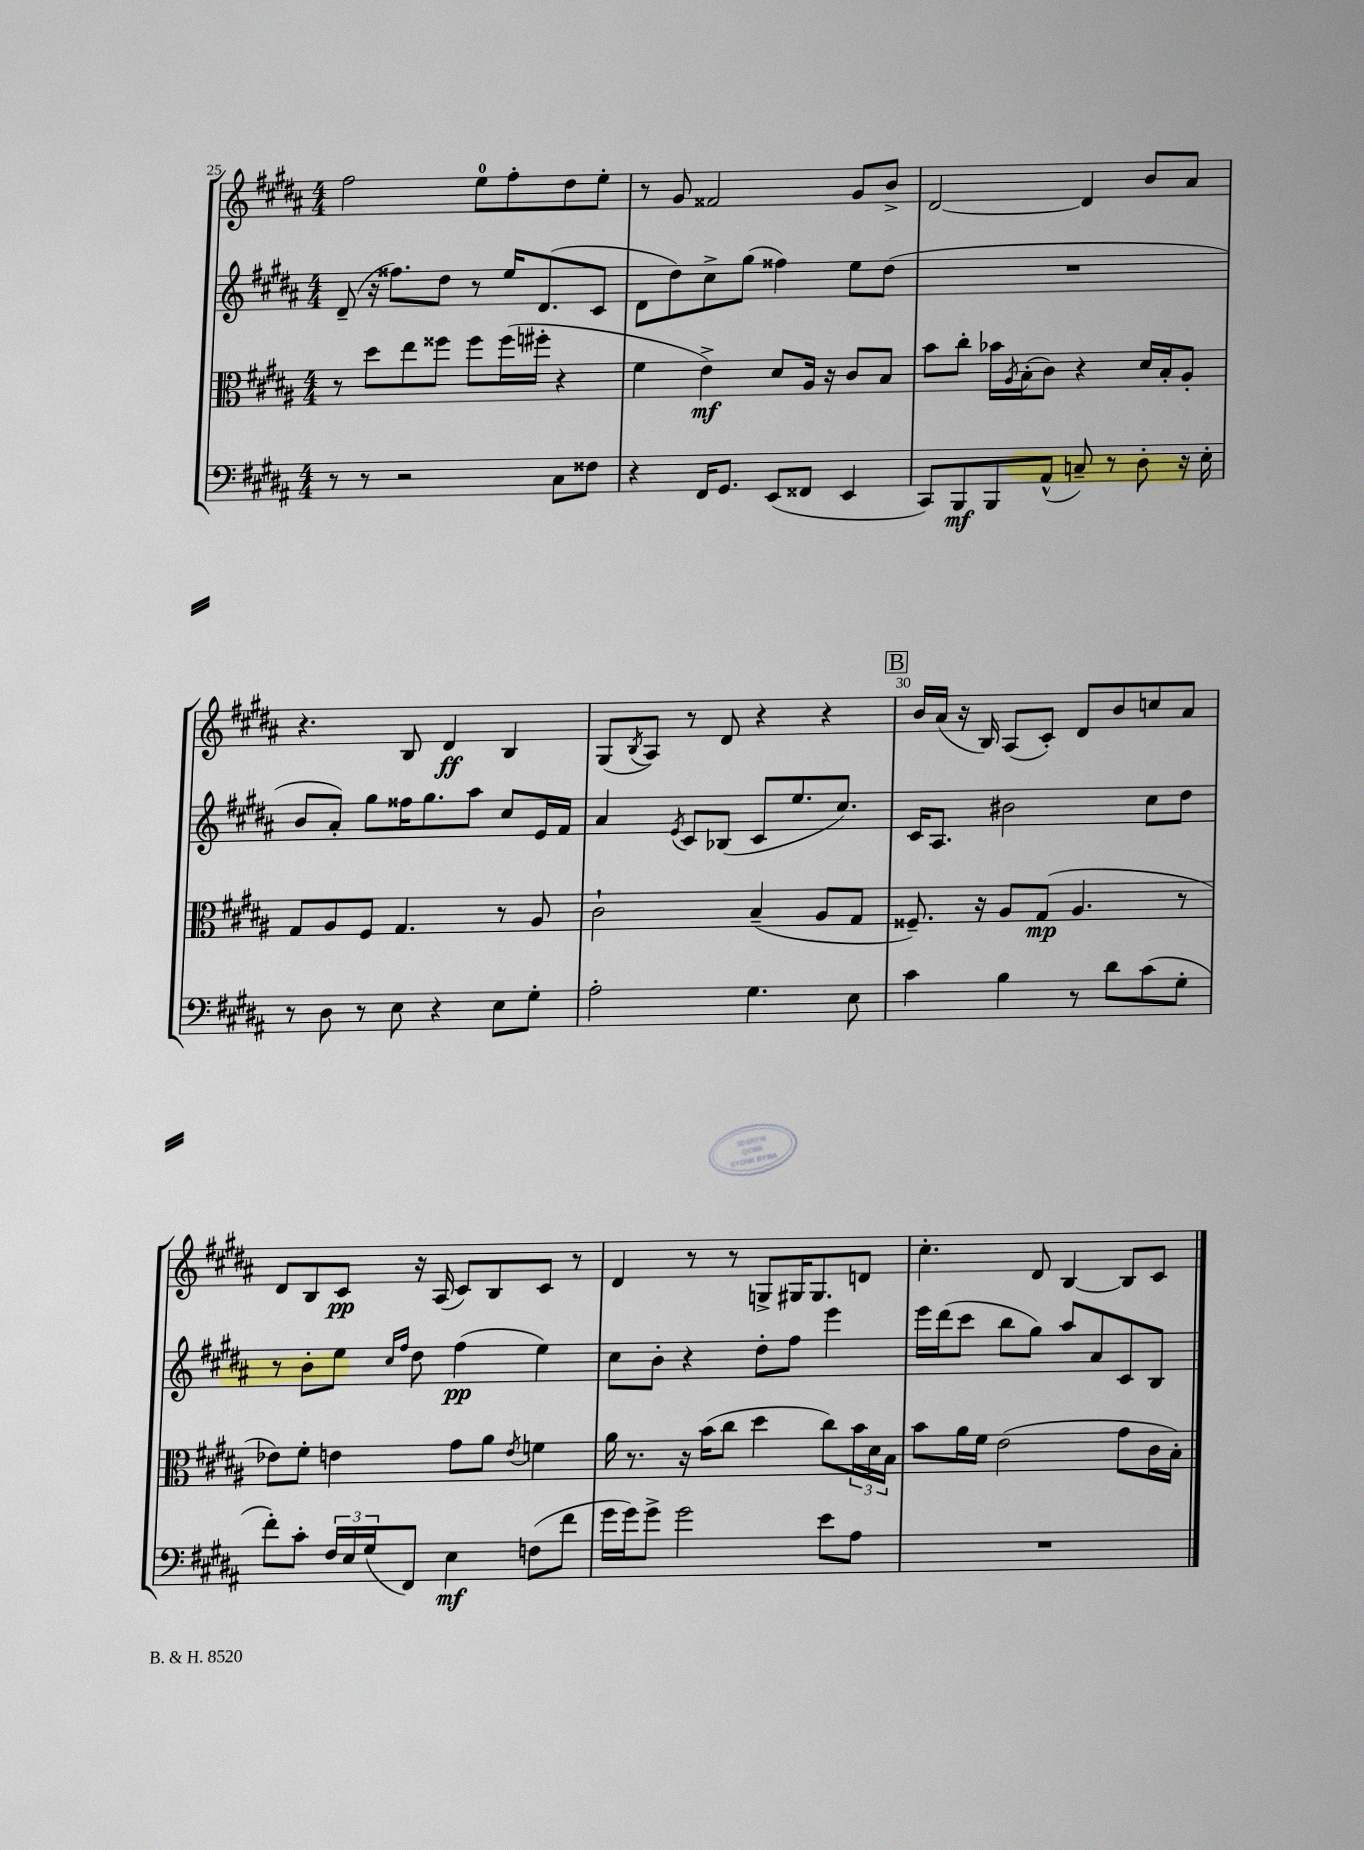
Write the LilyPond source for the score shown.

<<
\new StaffGroup <<
\new Staff = "s0" {
    \clef treble \key b \major \numericTimeSignature \time 4/4
    fis''2 e''8-0 fis''8-. dis''8 e''8-. |
    r8 gis'8 fisis'2 gis'8 b'8-> |
    dis'2~ dis'4 b'8 ais'8 |
    r4. b8 dis'4\ff b4 |
    gis8( \acciaccatura { b8 } ais8) r8 dis'8 r4 r4 |
    \mark \markup { \box "B" } b'16 ais'16( r16 b16) ais8( cis'8-.) dis'8 b'8 c''8 ais'8 |
    dis'8 b8 cis'8\pp r16 ais16( cis'8) b8 cis'8 r8 |
    dis'4 r8 r8 g8-> gis16 gis8. d'8 |
    cis''4.-. dis'8 b4~ b8 cis'8 \bar "|." |
}
\new Staff = "s1" {
    \clef treble \key b \major \numericTimeSignature \time 4/4
    dis'8--( r16 fisis''8.) dis''8 r8 e''16 dis'8.( cis'8 |
    dis'8 dis''8) cis''8-> gis''8( fisis''4) e''8 dis''8( |
    R1 |
    b'8 ais'8-.) gis''8 fisis''16 gis''8. ais''8 cis''8 e'16 fis'16 |
    ais'4 \acciaccatura { e'8 } cis'8 bes8( cis'8 e''8. cis''8.) |
    \mark \markup { \box "B" } cis'16 ais8. bis'2 cis''8 dis''8 |
    r8 b'8-. e''8 \grace { cis''16 fis''16 } dis''8 fis''4\pp( e''4) |
    cis''8 b'8-. r4 dis''8-. fis''8 e'''4 |
    e'''16 dis'''16( cis'''8 b''8 gis''8) ais''8 ais'8 cis'8 b8 \bar "|." |
}
\new Staff = "s2" {
    \clef alto \key b \major \numericTimeSignature \time 4/4
    r8 dis''8 e''8 fisis''8 fisis''8 fisis''16( fis''16-. r4 |
    fis'4 e'4->\mf) dis'8 ais16 r16 cis'8 b8 |
    b'8 cis''8-. bes'16 \acciaccatura { ais8 } b16-.( cis'8) r4 dis'16 b16-. ais8-. |
    gis8 ais8 fis8 gis4. r8 ais8 |
    cis'2-! b4--( ais8 gis8 |
    \mark \markup { \box "B" } fisis8.--) r16 ais8 gis8\mp( ais4. r8 |
    ees'8) fis'8-. e'4 gis'8 ais'8 \acciaccatura { e'8 } f'4 |
    ais'16 r8. r16 b'16( cis''8 dis''4 cis''8) \tuplet 3/2 { b'16 dis'16 b16 } |
    b'8 ais'16 fis'16 e'2( gis'8 cis'16 b16-.) \bar "|." |
}
\new Staff = "s3" {
    \clef bass \key b \major \numericTimeSignature \time 4/4
    r8 r8 r2 cis8 fisis8 |
    r4 fis,16 gis,8. e,8( fisis,8 e,4 |
    cis,8) b,,8\mf b,,8 ais,8-^( c8--) r8 dis8-. r16 e16-. |
    r8 dis8 r8 e8 r4 e8 gis8-. |
    ais2-. gis4. e8 |
    \mark \markup { \box "B" } cis'4 b4 r8 dis'8 cis'8( gis8-. |
    fis'8-.) cis'8-. \tuplet 3/2 { fis16 e16 gis16( } fis,8) e4\mf f8( fis'8 |
    gis'16 gis'16) gis'8-> gis'2 e'8 ais8 |
    R1 \bar "|." |
}
>>
>>
\layout { \context { \Score currentBarNumber = #25 \override BarNumber.break-visibility = ##(#f #t #t) barNumberVisibility = #(every-nth-bar-number-visible 5) } }
